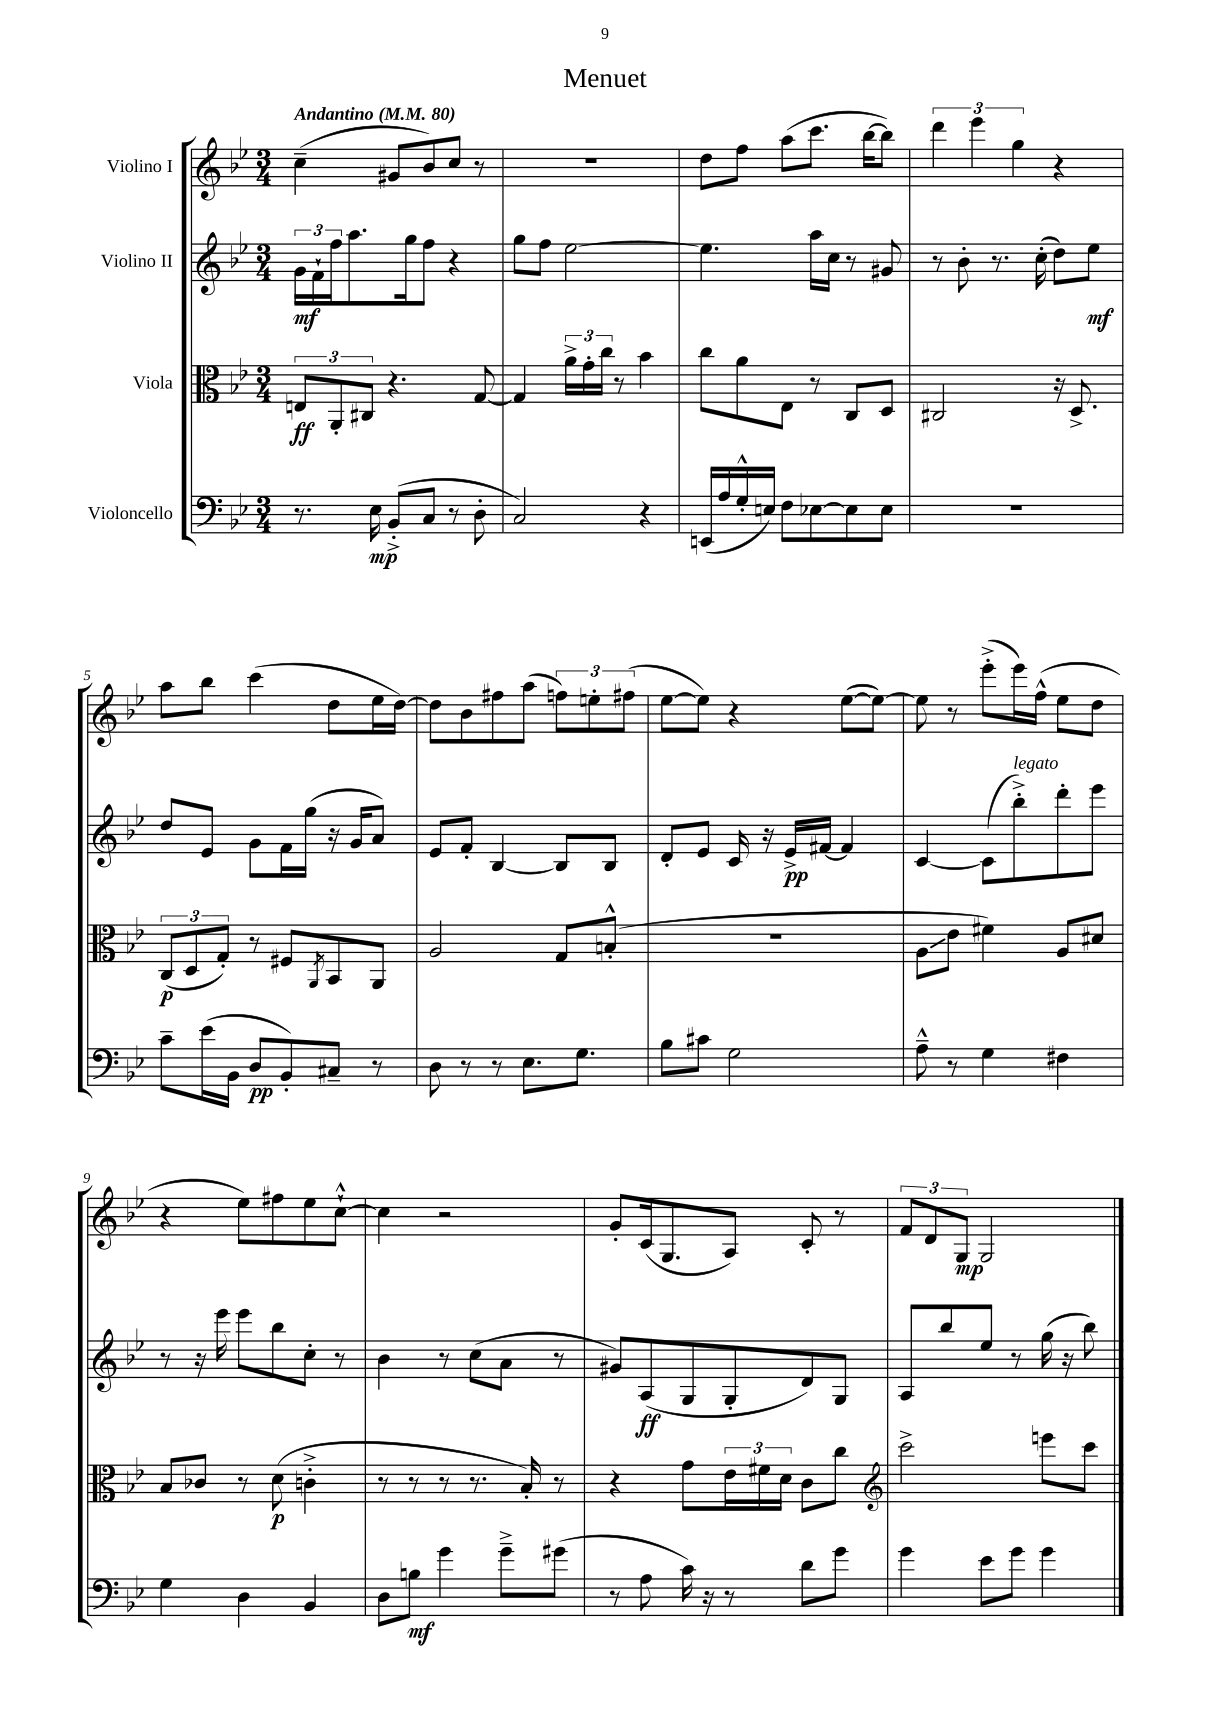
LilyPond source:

\header { title = "Menuet" }
<<
\new StaffGroup <<
\new Staff = "s0" \with { instrumentName = "Violino I" } {
    \clef treble \key bes \major \numericTimeSignature \time 3/4 \tempo "Andantino" 4 = 80
    c''4--( gis'8 bes'8) c''8 r8 |
    R2. |
    d''8 f''8 a''8( c'''8. bes''16~ bes''8) |
    \tuplet 3/2 { d'''4 ees'''4 g''4 } r4 |
    a''8 bes''8 c'''4( d''8 ees''16 d''16~) |
    d''8 bes'8 fis''8 a''8( \tuplet 3/2 { f''8) e''8-. fis''8( } |
    ees''8~ ees''8) r4 ees''8~( ees''8~) |
    ees''8 r8 ees'''8-.->( ees'''16) f''16-^( ees''8 d''8 |
    r4 ees''8) fis''8 ees''8 c''8~-!-^ |
    c''4 r2 |
    g'8-. c'16( g8. a8) c'8-. r8 |
    \tuplet 3/2 { f'8 d'8 g8\mp } g2 \bar "|." |
}
\new Staff = "s1" \with { instrumentName = "Violino II" } {
    \clef treble \key bes \major \numericTimeSignature \time 3/4
    \tuplet 3/2 { g'16\mf f'16-! f''16 } a''8. g''16 f''8 r4 |
    g''8 f''8 ees''2~ |
    ees''4. a''16 c''16 r8 gis'8 |
    r8 bes'8-. r8. c''16-.( d''8) ees''8\mf |
    d''8 ees'8 g'8 f'16 g''16( r16 g'16 a'8) |
    ees'8 f'8-. bes4~ bes8 bes8 |
    d'8-. ees'8 c'16 r16 ees'16->\pp fis'16~ fis'4 |
    c'4~ c'8( bes''8-.->^\markup { \italic "legato" }) d'''8-. ees'''8 |
    r8 r16 ees'''16 ees'''8 bes''8 c''8-. r8 |
    bes'4 r8 c''8( a'8 r8 |
    gis'8) a8\ff( g8 g8-. d'8) g8 |
    a8 bes''8 ees''8 r8 g''16( r16 bes''8) \bar "|." |
}
\new Staff = "s2" \with { instrumentName = "Viola" } {
    \clef alto \key bes \major \numericTimeSignature \time 3/4
    \tuplet 3/2 { e8\ff a,8-. cis8 } r4. g8~ |
    g4 \tuplet 3/2 { a'16-> g'16-. c''16 } r8 bes'4 |
    c''8 a'8 ees8 r8 c8 d8 |
    cis2 r16 d8.-> |
    \tuplet 3/2 { c8\p( d8 g8-.) } r8 fis8 \acciaccatura { a,8 } bes,8 a,8 |
    a2 g8 b8-.-^( |
    R2. |
    a8\glissando ees'8 fis'4) a8 dis'8 |
    bes8 ces'8 r8 d'8\p( c'4-.-> |
    r8 r8 r8 r8. bes16-.) r8 |
    r4 g'8 \tuplet 3/2 { ees'16 fis'16 d'16 } c'8 c''8 |
    \clef treble c'''2-> e'''8 c'''8 \bar "|." |
}
\new Staff = "s3" \with { instrumentName = "Violoncello" } {
    \clef bass \key bes \major \numericTimeSignature \time 3/4
    r8. ees16\mp bes,8-.->( c8 r8 d8-. |
    c2) r4 |
    e,16( a16 g16-.-^ e16) f8 ees8~ ees8 ees8 |
    R2. |
    c'8-- ees'16( bes,16 d8\pp bes,8-.) cis8-- r8 |
    d8 r8 r8 ees8. g8. |
    bes8 cis'8 g2 |
    a8---^ r8 g4 fis4 |
    g4 d4 bes,4 |
    d8 b8\mf g'4 g'8---> gis'8( |
    r8 a8 c'16) r16 r8 d'8 g'8 |
    g'4 ees'8 g'8 g'4 \bar "|." |
}
>>
>>
